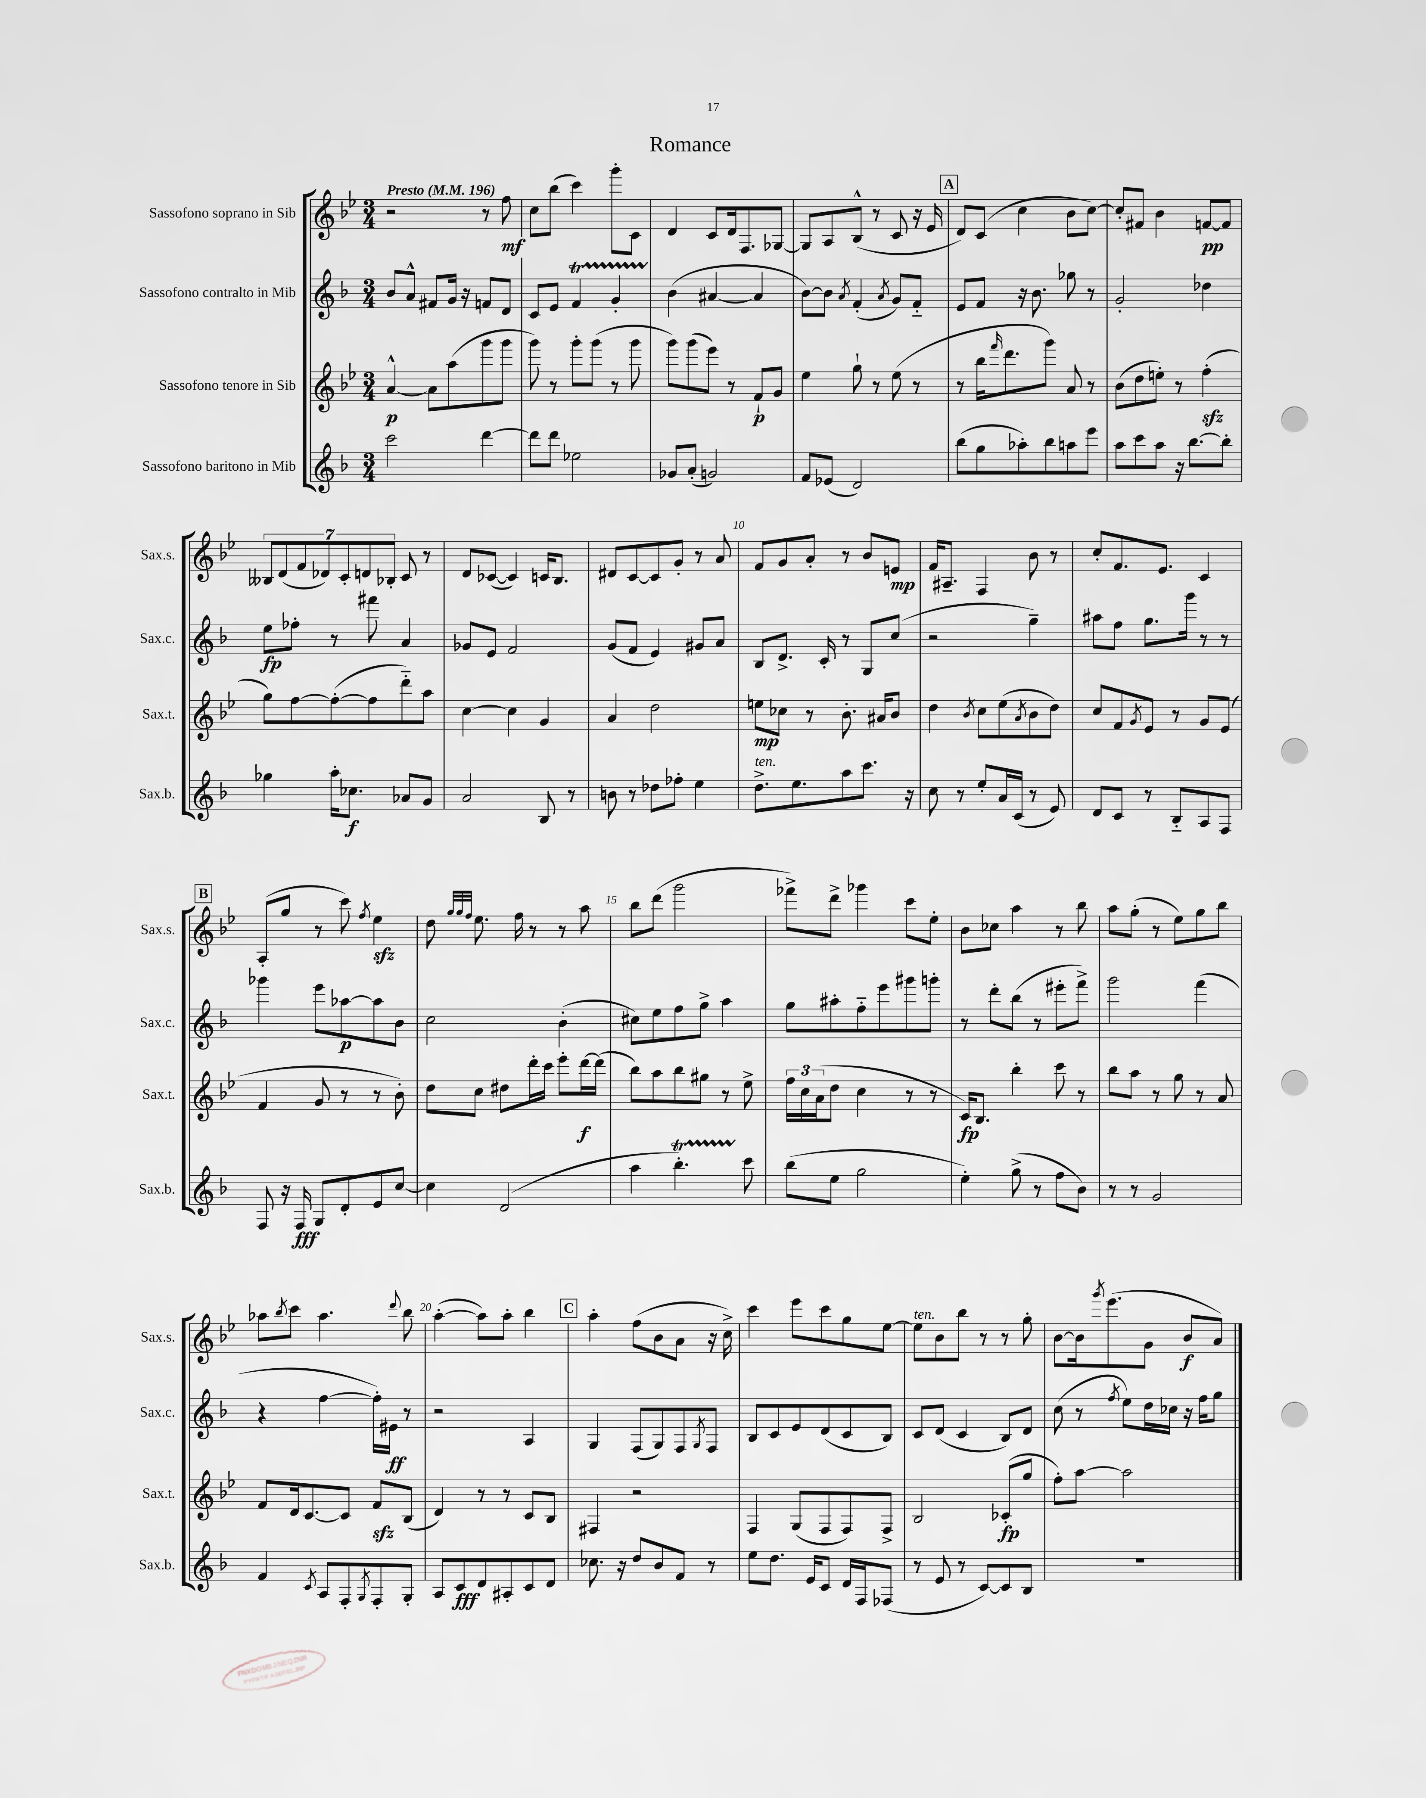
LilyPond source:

\header { title = "Romance" }
<<
\new StaffGroup <<
\new Staff = "s0" \with { instrumentName = "Sassofono soprano in Sib" shortInstrumentName = "Sax.s." } {
    \clef treble \key bes \major \numericTimeSignature \time 3/4 \tempo "Presto" 4 = 196
    r2 r8 f''8\mf |
    c''8 bes''8( c'''4) g'''8-. c'8 |
    d'4 c'8 d'16 f8. ges8~ |
    ges8 a8 bes8-^( r8 c'8 r16 ees'16 |
    \mark \markup { \box "A" } d'8) c'8( c''4 bes'8 c''8~) |
    c''8-. fis'8 bes'4 f'8~\pp f'8 |
    \tuplet 7/4 { beses8 d'8( f'8 des'8) c'8-. d'8 bes8-. } c'8 r8 |
    d'8 ces'8~( ces'4) c'16 bes8. |
    dis'8 c'8~ c'8 g'8-. r8 a'8 |
    f'8 g'8 a'8-. r8 bes'8 e'8\mp |
    f'16 ais8.-- f4 bes'8 r8 |
    c''8-. f'8. ees'8. c'4 |
    \mark \markup { \box "B" } a8-.( g''8 r8 c'''8) \acciaccatura { f''8 } ees''4\sfz |
    d''8 \grace { g''32 g''32 f''32 } ees''8. f''16 r8 r8 a''8 |
    bes''8 d'''8( g'''2 |
    fes'''8->) d'''8-> ges'''4 c'''8 ees''8-. |
    bes'8 ces''8 a''4 r8 bes''8 |
    a''8 g''8-.( r8 ees''8) g''8 bes''8 |
    aes''8 \acciaccatura { bes''8 } c'''8 aes''4. \appoggiatura { d'''8 } bes''8 |
    a''4~-.( a''8) a''8-. bes''4 |
    \mark \markup { \box "C" } a''4-. f''8( bes'8 a'8 r16 c''16->) |
    c'''4 ees'''8 c'''8 g''8 ees''8~ |
    ees''8^\markup { \italic "ten." } bes'8 bes''8 r8 r8 g''8-. |
    bes'8~ bes'16 \acciaccatura { g'''8 } ees'''8.( g'8 bes'8\f a'8) \bar "|." |
}
\new Staff = "s1" \with { instrumentName = "Sassofono contralto in Mib" shortInstrumentName = "Sax.c." } {
    \clef treble \key f \major \numericTimeSignature \time 3/4
    bes'8 a'8-^ fis'8 g'16 r16 f'8 d'8 |
    c'8 e'8 f'4\startTrillSpan g'4-. |
    bes'4\stopTrillSpan( ais'4~ ais'4 |
    bes'8~) bes'8 \acciaccatura { a'8 } f'4-.( \acciaccatura { a'8 } g'8) f'8-_ |
    \mark \markup { \box "A" } e'8 f'8 r16 bes'8. ges''8 r8 |
    g'2-. des''4 |
    e''8\fp fes''8-. r8 fis'''8 a'4 |
    ges'8 e'8 f'2 |
    g'8( f'8 e'4) gis'8 a'8 |
    bes8 d'8.-> c'16-. r8 g8 c''8( |
    r2 g''4--) |
    ais''8 f''8 g''8. g'''16 r8 r8 |
    \mark \markup { \box "B" } ges'''4 e'''8 aes''8~\p aes''8 bes'8 |
    c''2 bes'4-.( |
    cis''8) e''8 f''8 g''8-> a''4 |
    g''8 ais''8-. f''8-_ e'''8 gis'''8 g'''8-. |
    r8 d'''8-. bes''8( r8 eis'''8-. f'''8->) |
    g'''2 f'''4( |
    r4 f''4~ f''16-.) eis'16\ff r8 |
    r2 a4 |
    \mark \markup { \box "C" } g4 f8( g8) f8 \acciaccatura { g8 } f8 |
    bes8 c'8 e'8 d'8( c'8 bes8) |
    c'8 d'8( c'4 bes8) d'8 |
    c''8( r8 \acciaccatura { f''8 } e''8) d''16 ces''16 r16 f''16 g''8 \bar "|." |
}
\new Staff = "s2" \with { instrumentName = "Sassofono tenore in Sib" shortInstrumentName = "Sax.t." } {
    \clef treble \key bes \major \numericTimeSignature \time 3/4
    a'4~-^\p a'8 a''8( g'''8 g'''8 |
    g'''8) r8 g'''8-. g'''8( r8 g'''8 |
    g'''8) g'''8( ees'''8) r8 f'8-!\p g'8 |
    ees''4 g''8-! r8 ees''8( r8 |
    \mark \markup { \box "A" } r8 bes''16 \grace { f'''16 } d'''8. g'''8) a'8 r8 |
    bes'8( d''8 e''8-.) r8 f''4-.\sfz( |
    g''8) f''8~ f''8~-.( f''8 d'''8-_) a''8 |
    c''4~ c''4 g'4 |
    a'4 d''2 |
    e''8\mp ces''8 r8 bes'8.-. ais'16 bes'8 |
    d''4 \acciaccatura { bes'8 } c''8 ees''8( \acciaccatura { a'8 } bes'8 d''8) |
    c''8 f'8 \acciaccatura { g'8 } ees'8 r8 g'8 ees'8( |
    \mark \markup { \box "B" } f'4 g'8 r8 r8 bes'8-.) |
    d''8 c''8 dis''8 d'''16-. c'''16 ees'''8-. d'''16~\f d'''16( |
    bes''8) a''8 bes''8 gis''8 r8 ees''8-> |
    \tuplet 3/2 { f''16 c''16 a'16( } d''8 c''4 r8 r8 |
    c'16\fp) bes8. bes''4-. c'''8 r8 |
    bes''8 a''8 r8 g''8 r8 a'8 |
    f'8 d'16 c'8.~ c'8 f'8\sfz bes8( |
    d'4) r8 r8 c'8 bes8 |
    \mark \markup { \box "C" } fis4 r2 |
    f4 g8( f8 f8) f8-> |
    bes2 ces'8-.\fp( g''8 |
    f''8-.) a''8~ a''2 \bar "|." |
}
\new Staff = "s3" \with { instrumentName = "Sassofono baritono in Mib" shortInstrumentName = "Sax.b." } {
    \clef treble \key f \major \numericTimeSignature \time 3/4
    c'''2 d'''4~ |
    d'''8 d'''8 ees''2 |
    ges'8 a'8-.( g'2) |
    f'8 ees'8( d'2) |
    \mark \markup { \box "A" } bes''8( g''8 aes''8-.) bes''8 a''8 e'''8 |
    a''8 c'''8 a''8 r16 bes''8.~ bes''8-. |
    ges''4 a''16-. ces''8.\f aes'8 g'8 |
    a'2 bes8 r8 |
    b'8 r8 des''8 fes''8-. e''4 |
    d''8.->^\markup { \italic "ten." } e''8. a''8 c'''8. r16 |
    c''8 r8 e''8-. a'16 c'16( r8 e'8) |
    d'8 c'8 r8 bes8-_ a8 f8 |
    \mark \markup { \box "B" } f8 r16 f16\fff g8 d'8-. e'8 c''8~ |
    c''4 d'2( |
    a''4 bes''4.-.\startTrillSpan) c'''8\stopTrillSpan |
    bes''8( e''8 g''2 |
    e''4-.) g''8->( r8 f''8 bes'8) |
    r8 r8 g'2 |
    f'4 \acciaccatura { c'8 } a8 f8-. \acciaccatura { g8 } f8-. g8-. |
    a8 c'8\fff d'8 ais8-. c'8 d'8 |
    \mark \markup { \box "C" } ces''8. r16 d''8 bes'8 f'8 r8 |
    e''8 d''8. e'16 c'8 d'16 f16 fes8( |
    r8 e'8 r8 c'8~) c'8 bes8 |
    R2. \bar "|." |
}
>>
>>
\layout { \context { \Score \override BarNumber.break-visibility = ##(#f #t #t) barNumberVisibility = #(every-nth-bar-number-visible 5) } }
